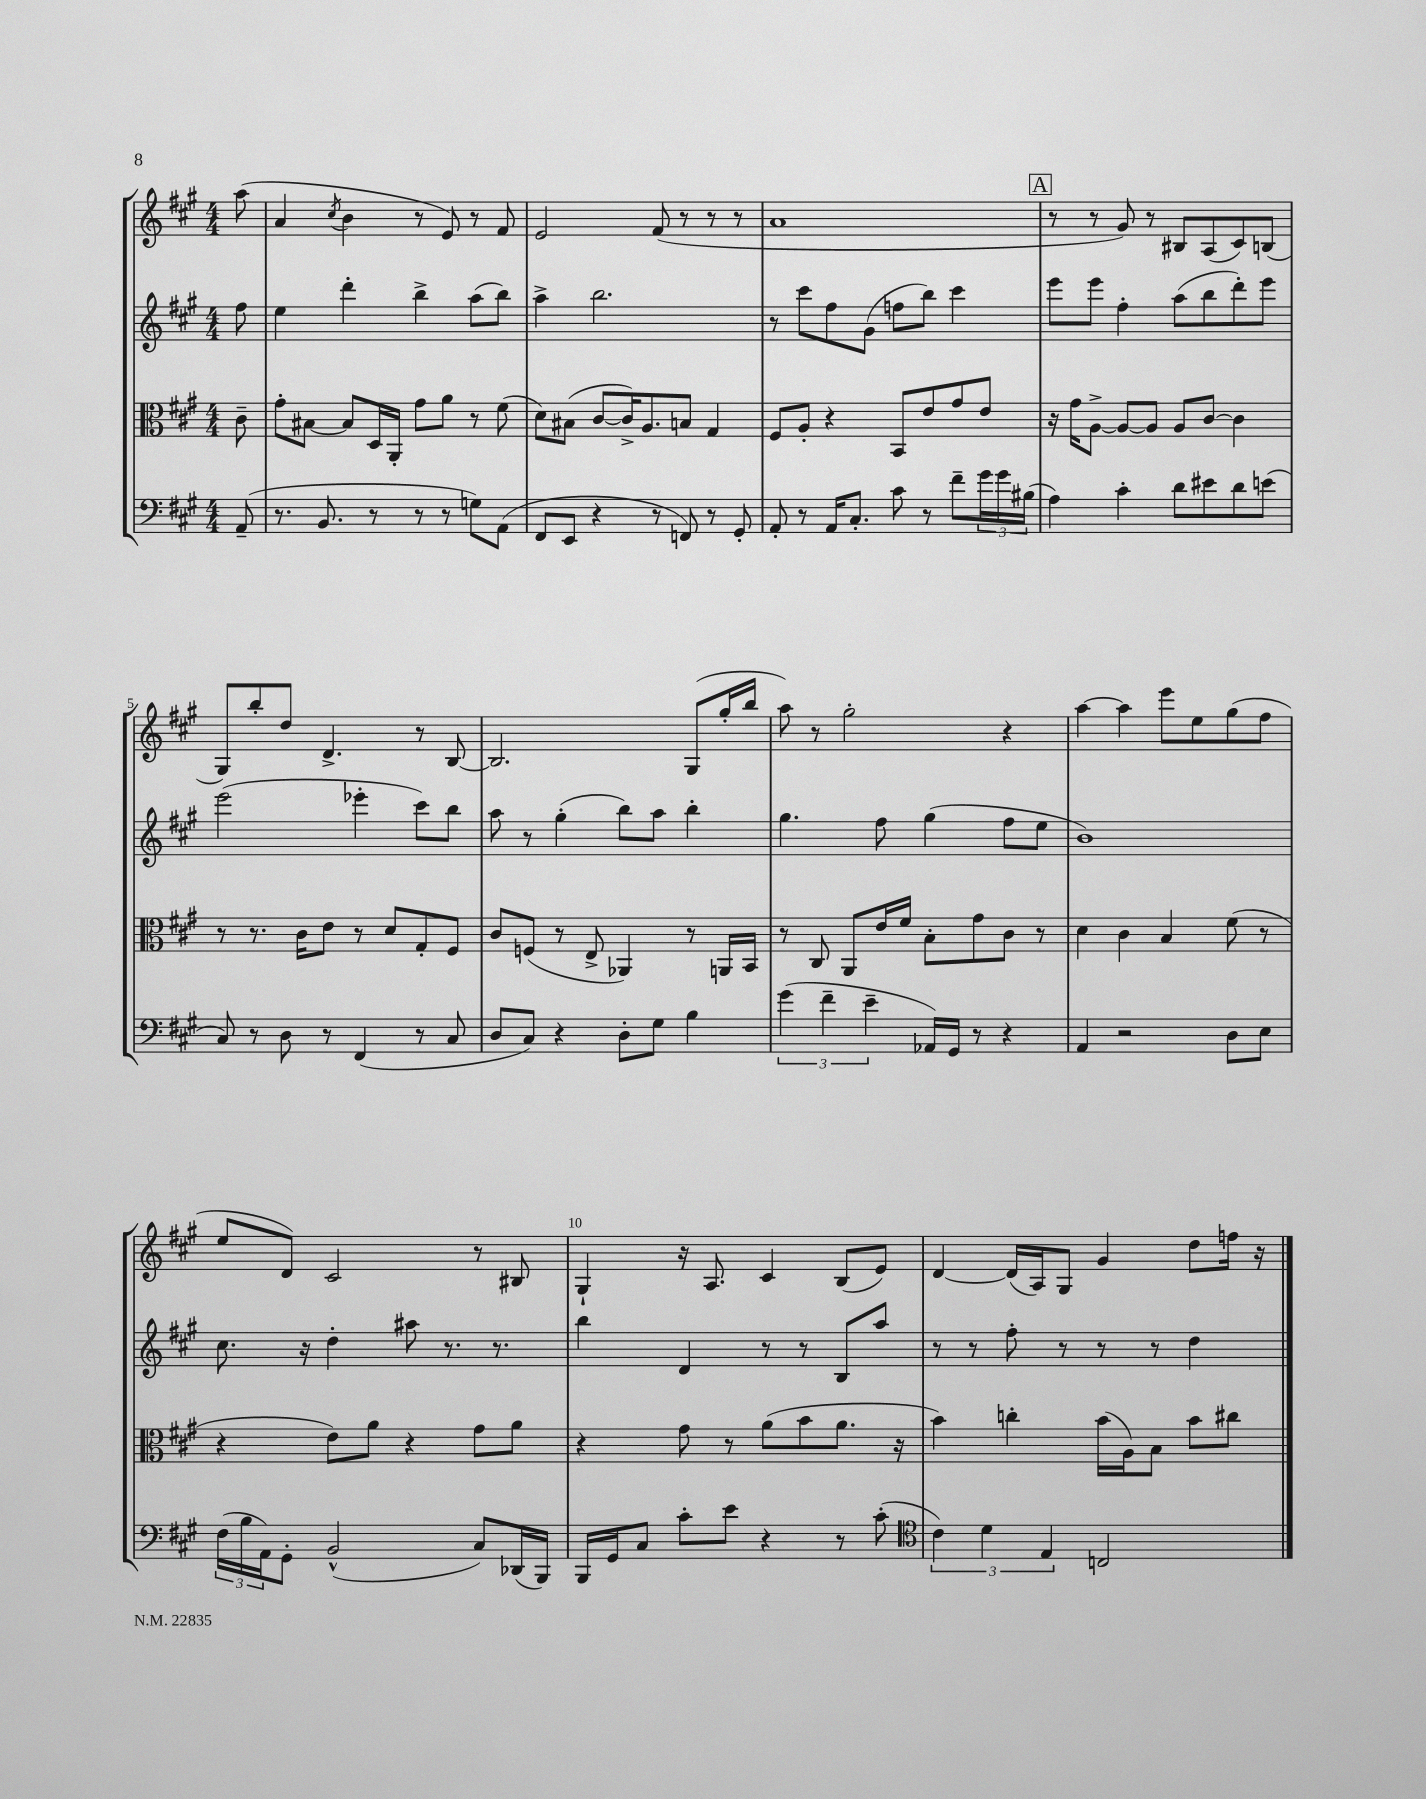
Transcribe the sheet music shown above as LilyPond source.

<<
\new StaffGroup <<
\new Staff = "s0" {
    \clef treble \key a \major \numericTimeSignature \time 4/4 \partial 8
    a''8( |
    a'4 \acciaccatura { cis''8 } b'4 r8 e'8) r8 fis'8 |
    e'2 fis'8( r8 r8 r8 |
    a'1 |
    \mark \markup { \box "A" } r8 r8 gis'8) r8 bis8 a8( cis'8) b8( |
    gis8) b''8-. d''8 d'4.-> r8 b8~ |
    b2. gis8( gis''16-. b''16 |
    a''8) r8 gis''2-. r4 |
    a''4~ a''4 e'''8 e''8 gis''8( fis''8 |
    e''8 d'8) cis'2 r8 bis8 |
    gis4-! r16 a8. cis'4 b8( e'8) |
    d'4~ d'16( a16) gis8 gis'4 d''8 f''16 r16 \bar "|." |
}
\new Staff = "s1" {
    \clef treble \key a \major \numericTimeSignature \time 4/4 \partial 8
    fis''8 |
    e''4 d'''4-. b''4-> a''8( b''8) |
    a''4-> b''2. |
    r8 cis'''8 fis''8 gis'8( f''8 b''8) cis'''4 |
    \mark \markup { \box "A" } e'''8 e'''8 fis''4-. a''8( b''8 d'''8-.) e'''8 |
    e'''2( ees'''4-. cis'''8) b''8 |
    a''8 r8 gis''4-.( b''8) a''8 b''4-. |
    gis''4. fis''8 gis''4( fis''8 e''8 |
    b'1) |
    cis''8. r16 d''4-. ais''8 r8. r8. |
    b''4 d'4 r8 r8 b8 a''8 |
    r8 r8 fis''8-. r8 r8 r8 d''4 \bar "|." |
}
\new Staff = "s2" {
    \clef alto \key a \major \numericTimeSignature \time 4/4 \partial 8
    cis'8-- |
    gis'8-. bis8~ bis8 d16 a,16-. gis'8 a'8 r8 fis'8( |
    d'8) bis8( cis'8~ cis'16->) a8. b8 gis4 |
    fis8 a8-. r4 b,8 e'8 gis'8 e'8 |
    \mark \markup { \box "A" } r16 gis'16 a8~-> a8~ a8 a8 cis'8~ cis'4 |
    r8 r8. cis'16 e'8 r8 d'8 gis8-. fis8 |
    cis'8 f8( r8 e8-> aes,4) r8 a,16 b,16 |
    r8 cis8 a,8 e'16 fis'16 b8-. gis'8 cis'8 r8 |
    d'4 cis'4 b4 fis'8( r8 |
    r4 e'8) a'8 r4 gis'8 a'8 |
    r4 gis'8 r8 a'8( b'8 a'8. r16 |
    b'4) c''4-. b'16( a16) b8 b'8 cis''8 \bar "|." |
}
\new Staff = "s3" {
    \clef bass \key a \major \numericTimeSignature \time 4/4 \partial 8
    a,8--( |
    r8. b,8. r8 r8 r8 g8) a,8( |
    fis,8 e,8 r4 r8 f,8) r8 gis,8-. |
    a,8-. r8 a,16 cis8.-. cis'8 r8 fis'8-- \tuplet 3/2 { gis'16 gis'16 bis16( } |
    \mark \markup { \box "A" } a4) cis'4-. d'8 eis'8 d'8 e'8( |
    cis8) r8 d8 r8 fis,4( r8 cis8 |
    d8 cis8) r4 d8-. gis8 b4 |
    \tuplet 3/2 { gis'4( fis'4-- e'4-- } aes,16) gis,16 r8 r4 |
    a,4 r2 d8 e8 |
    \tuplet 3/2 { fis16( b16 a,16) } gis,8-. b,2-^( cis8) des,16( b,,16) |
    b,,16 gis,16 cis8 cis'8-. e'8 r4 r8 cis'8-.( |
    \clef tenor \tuplet 3/2 { cis'4) d'4 e4 } c2 \bar "|." |
}
>>
>>
\layout { \context { \Score \override BarNumber.break-visibility = ##(#f #t #t) barNumberVisibility = #(every-nth-bar-number-visible 5) } }
